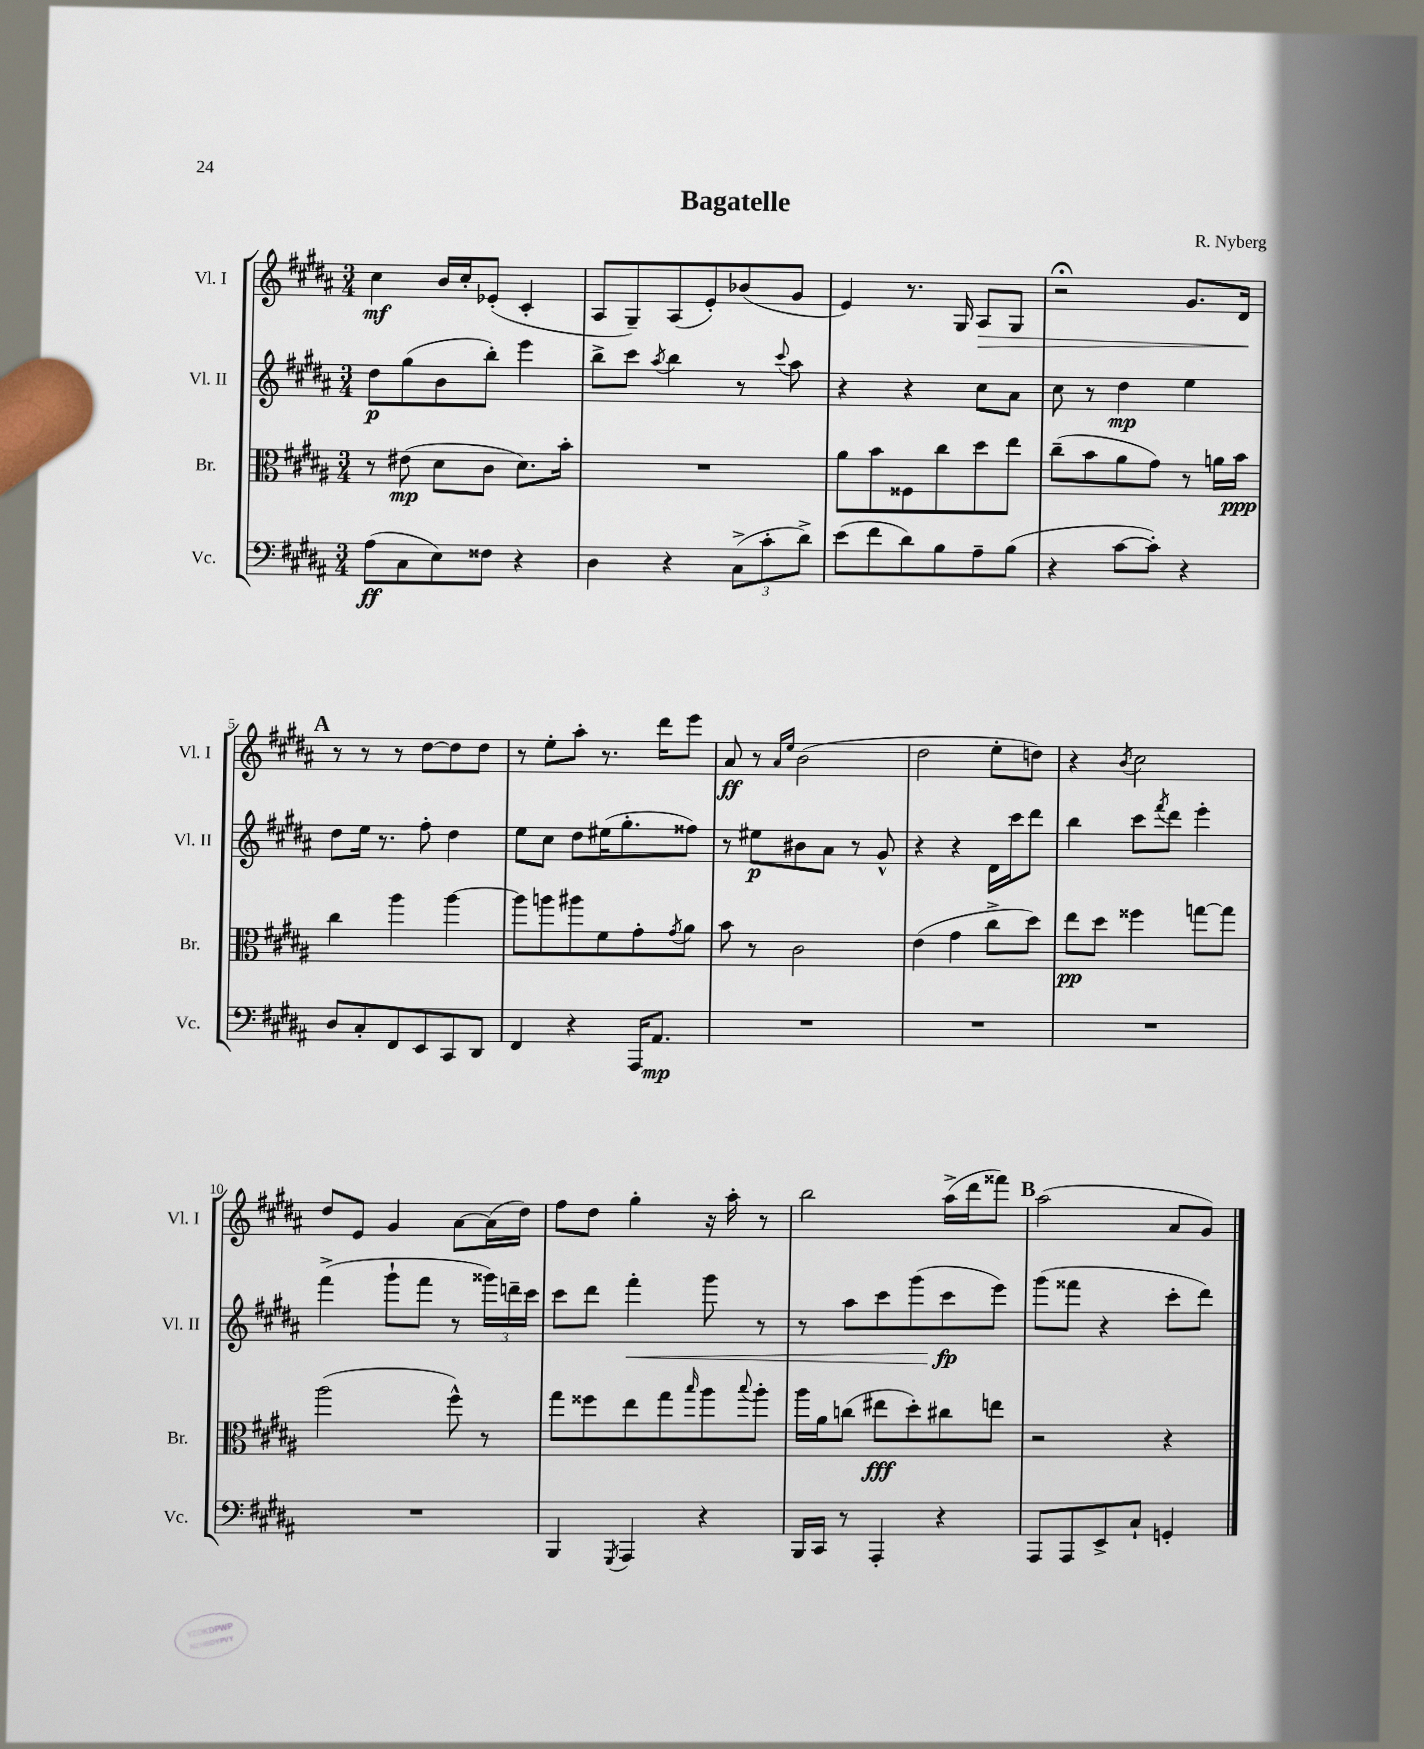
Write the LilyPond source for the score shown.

\header { title = "Bagatelle" composer = "R. Nyberg" }
<<
\new StaffGroup <<
\new Staff = "s0" \with { instrumentName = "Vl. I" shortInstrumentName = "Vl. I" } {
    \clef treble \key b \major \numericTimeSignature \time 3/4
    cis''4\mf b'16 cis''16-. ees'8-.( cis'4-. |
    ais8 gis8--) ais8( e'8-.) bes'8( gis'8 |
    e'4) r8. gis16 ais8\> gis8 |
    r2\fermata gis'8. dis'16\! |
    \mark \markup { \bold "A" } r8 r8 r8 dis''8~ dis''8 dis''8 |
    r8 e''8-. ais''8-. r8. dis'''16 e'''8 |
    ais'8\ff r8 \grace { ais'16 e''16 } b'2( |
    dis''2 e''8-. d''8) |
    r4 \acciaccatura { b'8 } cis''2 |
    dis''8 e'8 gis'4 ais'8~ ais'16( dis''16) |
    fis''8 dis''8 gis''4-. r16 ais''16-. r8 |
    b''2 ais''16->( dis'''16 fisis'''8) |
    \mark \markup { \bold "B" } ais''2( ais'8 gis'8) \bar "|." |
}
\new Staff = "s1" \with { instrumentName = "Vl. II" shortInstrumentName = "Vl. II" } {
    \clef treble \key b \major \numericTimeSignature \time 3/4
    dis''8\p gis''8( b'8 b''8-.) e'''4 |
    b''8-> cis'''8 \acciaccatura { ais''8 } b''4 r8 \appoggiatura { cis'''8 } ais''8 |
    r4 r4 cis''8 ais'8 |
    cis''8 r8 dis''4\mp e''4 |
    \mark \markup { \bold "A" } dis''8 e''16 r8. fis''8-. dis''4 |
    e''8 cis''8 dis''8 eis''16( gis''8.-. fisis''8) |
    r8 eis''8\p bis'8 ais'8 r8 gis'8-^ |
    r4 r4 dis'16 cis'''16 dis'''8 |
    b''4 cis'''8 \acciaccatura { fis'''8 } dis'''8 e'''4-. |
    fis'''4->( gis'''8-! fis'''8 r8 \tuplet 3/2 { gisis'''16) d'''16-- cis'''16 } |
    cis'''8 dis'''8 fis'''4-.\< gis'''8 r8 |
    r8 ais''8 cis'''8 gis'''8( cis'''8\fp\! e'''8) |
    \mark \markup { \bold "B" } gis'''8( fisis'''8 r4 cis'''8-. dis'''8) \bar "|." |
}
\new Staff = "s2" \with { instrumentName = "Br." shortInstrumentName = "Br." } {
    \clef alto \key b \major \numericTimeSignature \time 3/4
    r8 eis'8\mp( dis'8 cis'8 dis'8.) b'16-. |
    R2. |
    ais'8 b'8 fisis8 cis''8 dis''8 e''8 |
    cis''8--( b'8 ais'8 gis'8) r8 a'16 b'16\ppp |
    \mark \markup { \bold "A" } cis''4 ais''4 ais''4~ |
    ais''8 a''8 ais''8 fis'8 gis'8-. \acciaccatura { gis'8 } ais'8 |
    b'8 r8 cis'2 |
    e'4( gis'4 cis''8-> dis''8) |
    e''8\pp dis''8 fisis''4 g''8~ g''8 |
    ais''2( fis''8-^) r8 |
    gis''8 fisis''8 e''8 gis''8 \grace { b''16 } ais''8 \appoggiatura { b''8 } ais''8-. |
    ais''16 ais'16 c''8( eis''8\fff dis''8-.) cis''8 e''8 |
    \mark \markup { \bold "B" } r2 r4 \bar "|." |
}
\new Staff = "s3" \with { instrumentName = "Vc." shortInstrumentName = "Vc." } {
    \clef bass \key b \major \numericTimeSignature \time 3/4
    ais8\ff( cis8 e8) fisis8 r4 |
    dis4 r4 \tuplet 3/2 { cis8->( cis'8-. dis'8->) } |
    e'8( fis'8 dis'8) b8 ais8-- b8( |
    r4 cis'8~ cis'8-.) r4 |
    \mark \markup { \bold "A" } dis8 cis8-. fis,8 e,8 cis,8 dis,8 |
    fis,4 r4 ais,,16 ais,8.\mp |
    R2. |
    R2. |
    R2. |
    R2. |
    b,,4 \acciaccatura { gis,,8 } ais,,4 r4 |
    b,,16 cis,16 r8 ais,,4-. r4 |
    \mark \markup { \bold "B" } ais,,8 ais,,8 e,8-> cis8-! g,4-. \bar "|." |
}
>>
>>
